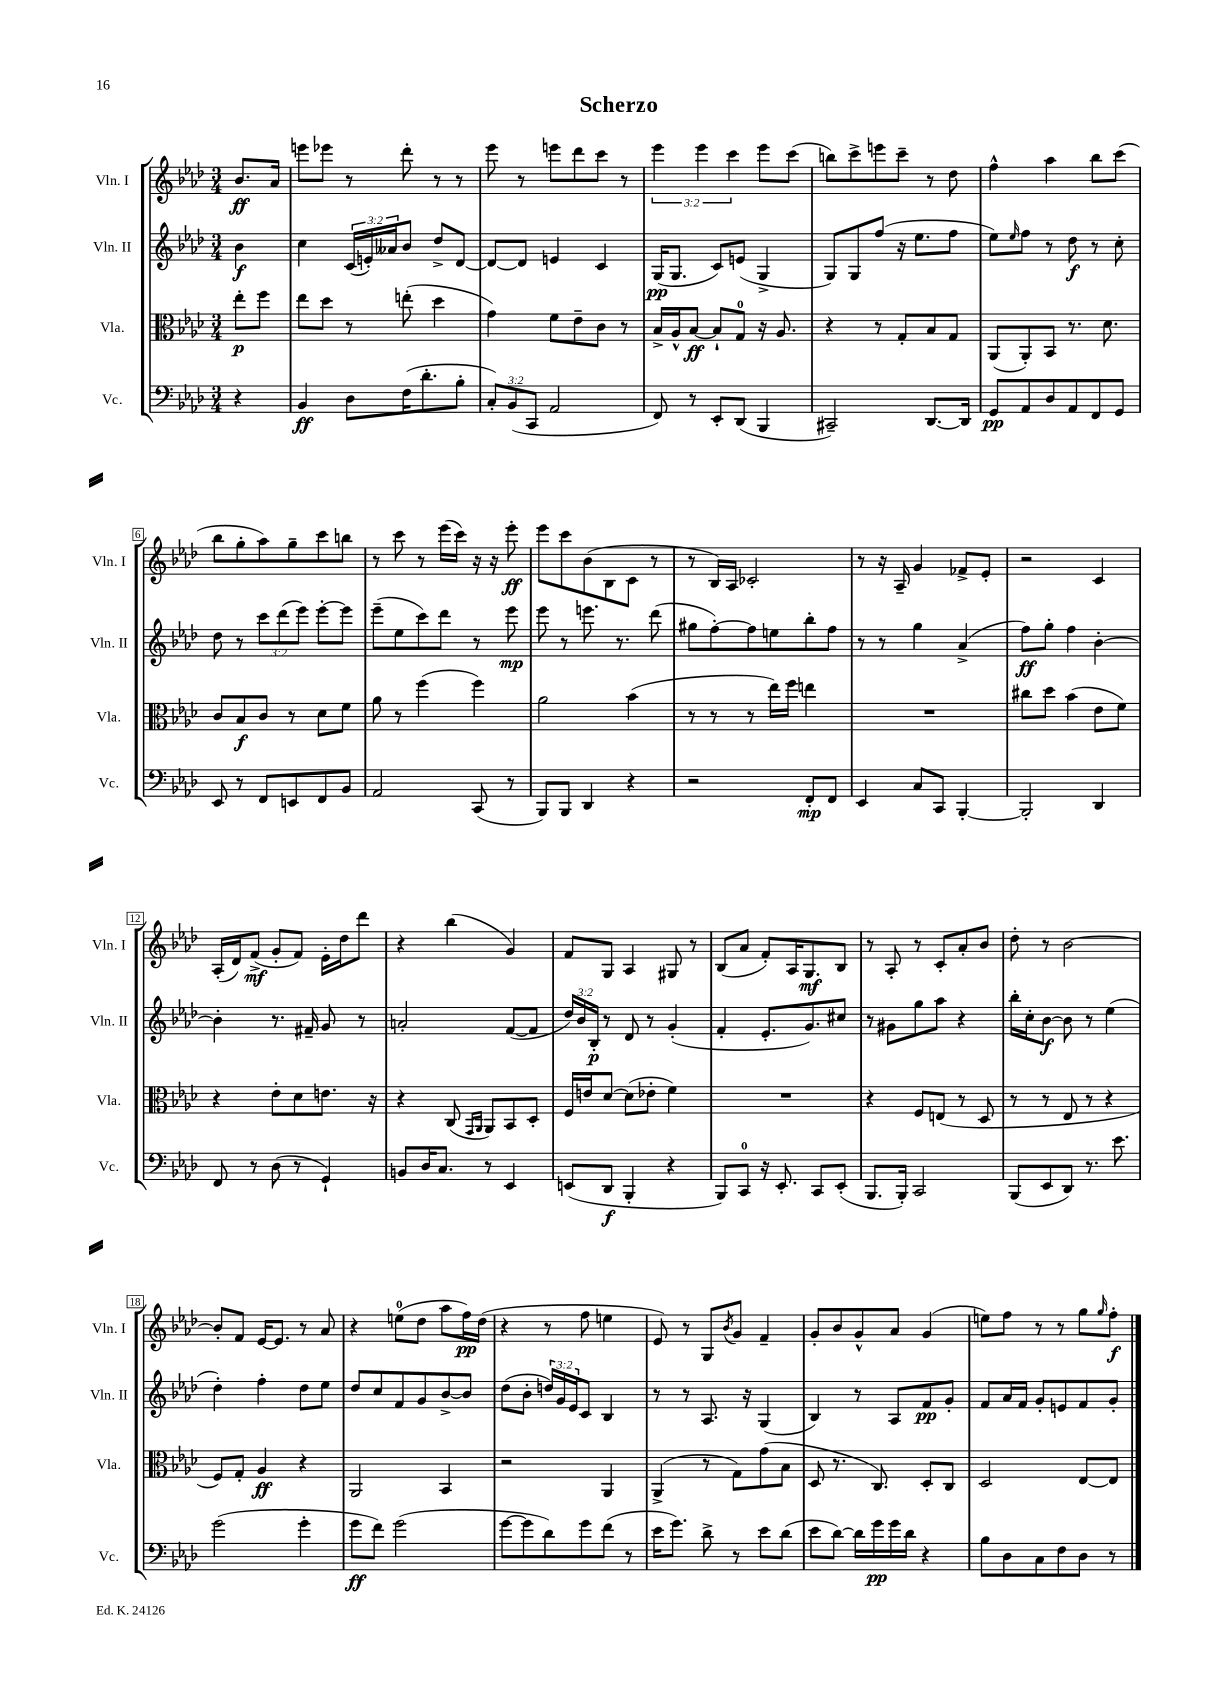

**kern	**kern	**kern	**kern
*staff4	*staff3	*staff2	*staff1
*clefF4	*clefC3	*clefG2	*clefG2
*k[b-e-a-d-]	*k[b-e-a-d-]	*k[b-e-a-d-]	*k[b-e-a-d-]
*M3/4	*M3/4	*M3/4	*M3/4
4r	8ee-'	4b-	8.b-
.	8ff	.	.
.	.	.	16a-
=	=	=	=
4BB-	8ee-	4cc	8eee
.	8dd-	.	8eee-
8D-	8r	(24c	8r
.	.	24e')	.
.	.	24a--	.
(16F	(8ee'	8b-	8ddd-'
8.d-'	.	.	.
.	4dd-	8dd-^	8r
8B-'	.	[8d-	8r
=	=	=	=
12C')	4g)	8d-_	8eee-
(12BB-	.	.	.
.	.	8d-]	8r
12CC	.	.	.
2AA-	8f	4e	8eee
.	8e-~	.	8ddd-
.	8c	4c	8ccc
.	8r	.	8r
=	=	=	=
8FF)	16B-^	(16G	6eee-
.	16A-^^	8.G	.
8r	[8B-	.	.
.	.	.	6eee-
8EE-'	8B-`]	8c)	.
.	.	.	6ccc
(8DD-	8G	(8e	.
4BBB-	16r	4G^	8eee-
.	8.A-	.	.
.	.	.	(8ccc
=	=	=	=
2CC#~)	4r	8G)	8bb)
.	.	8G	8ccc^
.	8r	(8ff	8eee
.	8G'	16r	8ccc~
.	.	8.ee-	.
[8.DD-	8B-	.	8r
.	8G	8ff	8dd-
16DD-]	.	.	.
=	=	=	=
8GG	(8AA-	8ee-)	4ff^^
.	.	16qqee-	.
8AA-	8AA-')	8ff	.
8D-	8BB-	8r	4aa-
8AA-	8.r	8dd-	.
8FF	.	8r	8bb-
.	8.d-	.	.
8GG	.	8cc'	(8ccc
=	=	=	=
8EE-	8c	8dd-	8bb-
8r	8B-	8r	8gg'
8FF	8c	12ccc	8aa-)
.	.	(12ddd-	.
8EE	8r	.	8gg~
.	.	12eee-)	.
8FF	8d-	[8eee-'	8ccc
8BB-	8f	8eee-]	8bb
=	=	=	=
2AA-	8a-	(8eee-~	8r
.	8r	8ee-	8ccc
.	(4ff	8ccc)	8r
.	.	8ddd-	(16eee-
.	.	.	16ccc)
(8CC	4ff)	8r	16r
.	.	.	16r
8r	.	8eee-	8eee-'
=	=	=	=
8BBB-)	2a-	8eee-	8eee-
8BBB-	.	8r	8ccc
4DD-	.	8.eee	(8b-
.	.	.	8B-
.	.	8.r	.
4r	(4b-	.	8c
.	.	(8ddd-	8r
=	=	=	=
2r	8r	8gg#	8r
.	8r	[8ff')	16B-)
.	.	.	16A-
.	8r	8ff]	2c-'
.	16ee-)	8ee	.
.	16ff	.	.
8FF'	4ee	8bb-'	.
8FF	.	8ff	.
=	=	=	=
4EE-	2.r	8r	8r
.	.	8r	16r
.	.	.	16A-~
8C	.	4gg	4g
8CC	.	.	.
[4BBB-'	.	(4a-^	8f-^
.	.	.	8e-'
=	=	=	=
2BBB-']	8cc#	8ff)	2r
.	8dd-	8gg'	.
.	(4b-	4ff	.
4DD-	8e-	[4b-'	4c
.	8f)	.	.
=	=	=	=
8FF	4r	4b-']	(16A-'
.	.	.	16d-)
8r	.	.	(8f^
(8D-	8e-'	8.r	8g'
8r	8d-	.	8f)
.	.	16f#~	.
4GG`)	8.e	8g	16e-'
.	.	.	16dd-
.	.	8r	8ddd-
.	16r	.	.
=	=	=	=
8BB	4r	2a'	4r
16D-	.	.	.
8.C	.	.	.
.	(8C	.	(4bb-
.	16qqGG	.	.
.	16qqAA-	.	.
8r	8AA-)	.	.
4EE-	8BB-	([8f	4g)
.	8D-'	8f]	.
=	=	=	=
(8EE	16F	24dd-)	8f
.	.	24b-	.
.	16e	.	.
.	.	24B-'	.
8DD-	[8d-	8r	8G
4BBB-'	(8d-]	8d-	4A-
.	8e-'	8r	.
4r	4f)	(4g'	8G#
.	.	.	8r
=	=	=	=
8BBB-)	2.r	4f'	(8B-
8CC	.	.	8a-
16r	.	8.e-'	8f')
8.EE-'	.	.	.
.	.	.	16A-
.	.	8.g)	8.G
8CC	.	.	.
(8EE-'	.	8cc#	8B-
=	=	=	=
8.BBB-	4r	8r	8r
.	.	8g#	8A-'
16BBB-')	.	.	.
2CC	8F	8gg	8r
.	(8E	8aa-	8c'
.	8r	4r	8a-'
.	8D-	.	8b-
=	=	=	=
(8BBB-	8r	16bb-'	8dd-'
.	.	16cc'	.
8EE-	8r	[8b-	8r
8DD-)	8E-	8b-]	[2b-
8.r	8r	8r	.
.	4r	(4ee-	.
8.e-	.	.	.
=	=	=	=
(2g	8F)	4dd-')	8b-']
.	8G'	.	8f
.	4A-	4ff'	[16e-
.	.	.	8.e-]
4g'	4r	8dd-	8r
.	.	8ee-	8a-
=	=	=	=
8g	2AA-	8dd-	4r
8f)	.	8cc	.
(2g	.	8f	(8ee
.	.	8g	8dd-
.	4BB-	[8b-^	8aa-
.	.	8b-]	16ff)
.	.	.	(16dd-
=	=	=	=
[8g	2r	(8dd-	4r
8g]	.	8b-'	.
8d-)	.	24dd)	8r
.	.	24g	.
.	.	24e-	.
8g	.	8c	8ff
(8f	4AA-	4B-	4ee
8r	.	.	.
=	=	=	=
16e-	(4AA-^	8r	8e-)
8.g)	.	.	.
.	.	8r	8r
8d-^	8r	8.A-	8G
.	.	.	8qb-
8r	8G)	.	8g
.	.	16r	.
8e-	(8g	(4G	4f~
(8d-	8B-	.	.
=	=	=	=
8e-	8D-	4B-)	8g'
[8d-)	8.r	.	8b-
16d-]	.	8r	8g^^
16g	8.C)	.	.
16g	.	8A-	8a-
16d-	.	.	.
4r	8D-'	8f	(4g
.	8C	8g'	.
=	=	=	=
8B-	2D-	8f	8ee)
8D-	.	16a-	8ff
.	.	16f	.
8C	.	8g'	8r
8F	.	8e	8r
8D-	[8E-	8f	8gg
.	.	.	16qqgg
8r	8E-]	8g'	8ff'
==	==	==	==
*-	*-	*-	*-
